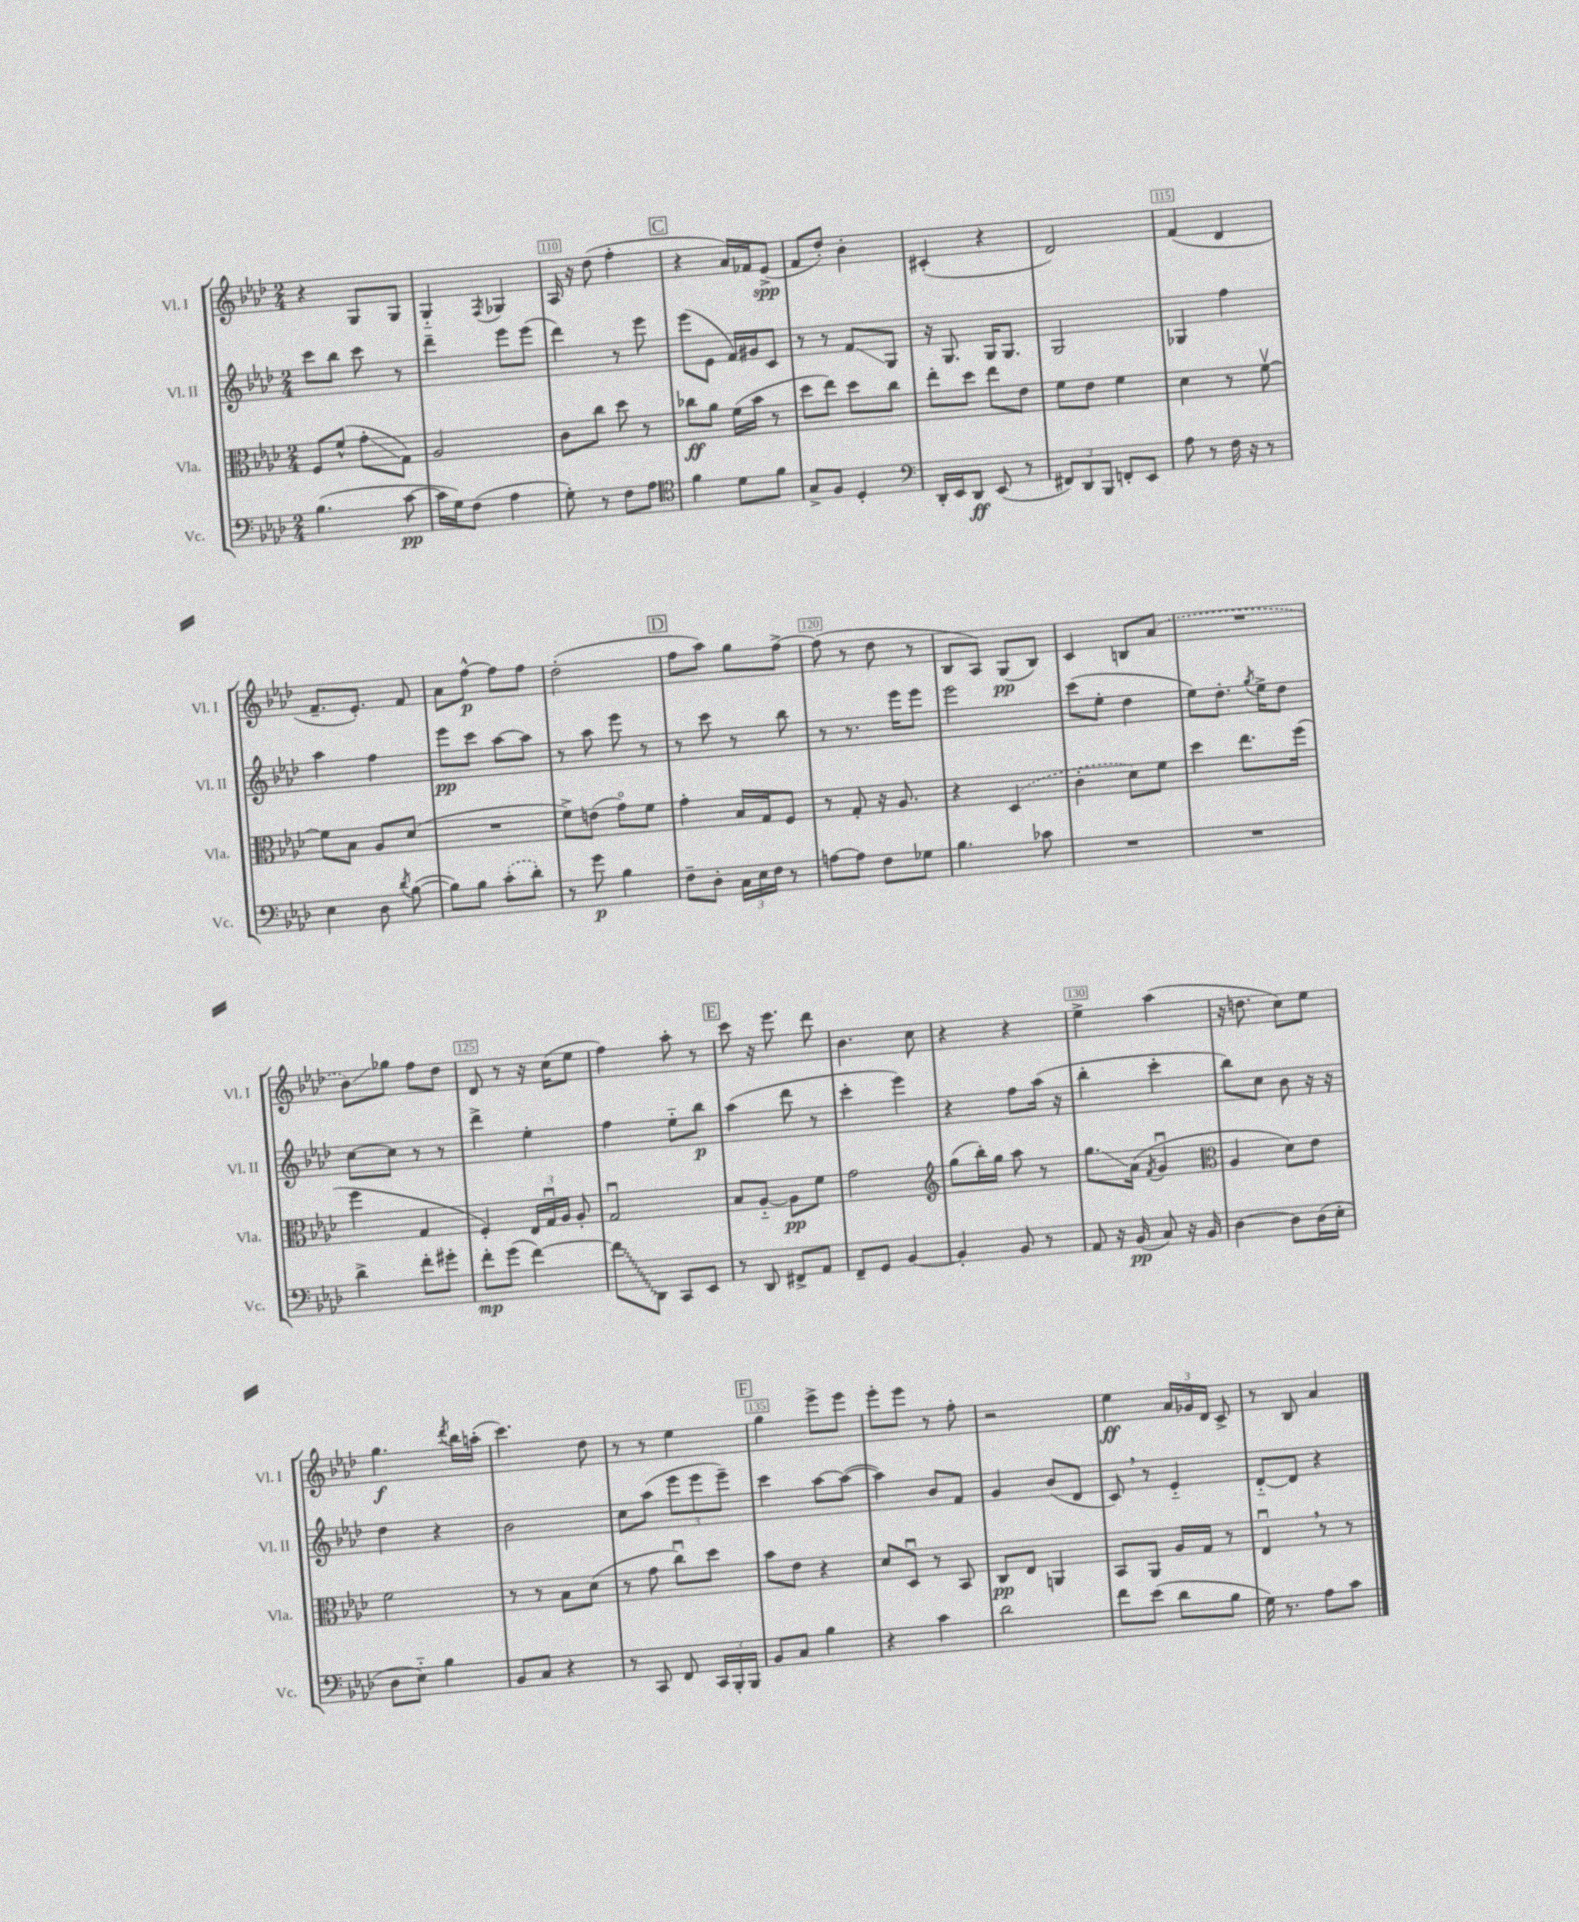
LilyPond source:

<<
\new StaffGroup <<
\new Staff = "s0" \with { instrumentName = "Vl. I" shortInstrumentName = "Vl. I" } {
    \clef treble \key aes \major \numericTimeSignature \time 2/4
    \autoBeamOff r4 g8[ g8] |
    g4-_ \acciaccatura { f8 } ges4 |
    aes16 r16 des''8( f''4-. |
    \mark \markup { \box "C" } r4 aes'16[) fes'16 ees'8]->\spp( |
    f'8[ des''8]-.) bes'4-. |
    cis'4-.( r4 |
    des'2) |
    f'4( des'4 |
    f'8.[-- ees'8.]-.) f'8 |
    aes'8[ f''8]~-^\p f''8[ f''8] |
    des''2-.( |
    \mark \markup { \box "D" } f''8[ aes''8]) g''8[ f''8]~-> |
    f''8( r8 des''8 r8 |
    bes8[ aes8]) g8[\pp( bes8]) |
    c'4 b8[ \once \slurDashed aes'8]( |
    R2 |
    bes'8[\glissando) ges''8] f''8[ des''8] |
    des'8 r8 r16 c''16[( ees''8] |
    f''4) aes''8-. r8 |
    \mark \markup { \box "E" } c'''8 r16 ees'''8. des'''8 |
    bes'4. c''8 |
    r4 r4 |
    ees''4-> aes''4( |
    r16 d''8. c''8[) ees''8] |
    g''4.\f \acciaccatura { des'''8 } bes''16[ a''16]-.( |
    c'''4.) des''8 |
    r8 r8 ees''4 |
    \mark \markup { \box "F" } g''4 ees'''8[-> ees'''8] |
    ees'''8[-. ees'''8] r8 f''8-. |
    r2 |
    ees''4\ff \tuplet 3/2 { aes'16[ ges'16 des'16] } c'8-> |
    r8 bes8 aes'4 \bar "|." |
}
\new Staff = "s1" \with { instrumentName = "Vl. II" shortInstrumentName = "Vl. II" } {
    \clef treble \key aes \major \numericTimeSignature \time 2/4
    \autoBeamOff c'''8[ bes''8] c'''8 r8 |
    des'''4-- ees'''8[ ees'''8]( |
    des'''4) r8 ees'''8 |
    \mark \markup { \box "C" } ees'''8[( ees'8] f'16[) gis'16 c'8] |
    r8 r8 f'8[\glissando g8] |
    r16 g8. g16[ g8.] |
    g2 |
    ges4 f''4 |
    aes''4 f''4 |
    ees'''8[\pp c'''8] aes''8[~ aes''8] |
    r8 aes''8 ees'''8 r8 |
    \mark \markup { \box "D" } r8 c'''8 r8 bes''8 |
    r8 r8. ees'''16[ ees'''8] |
    ees'''2 |
    c'''8[( ees''8]-. des''4 |
    ees''8[) des''8.]-. \acciaccatura { g''8 } ees''16[-> des''8] |
    c''8[~ c''8] r8 r8 |
    des'''4-> ees''4-. |
    f''4 ees''8[-_ bes''8]\p |
    \mark \markup { \box "E" } aes''4( des'''8 r8 |
    c'''4-. ees'''4) |
    r4 f''8[ aes''16]( r16 |
    bes''4-. c'''4-. |
    bes''8[) c''8] bes'8 r16 r16 |
    des''4 r4 |
    bes'2 |
    c''8[ aes''8]( \tuplet 3/2 { ees'''8[ ees'''8 ees'''8]--) } |
    \mark \markup { \box "F" } c'''4 aes''8[~ aes''8]~( |
    aes''4) bes'8[ f'8] |
    g'4 bes'8[( des'8] |
    c'8) \breathe r8 ees'4-_ |
    des'8[~-_ des'8] r4 \bar "|." |
}
\new Staff = "s2" \with { instrumentName = "Vla." shortInstrumentName = "Vla." } {
    \clef alto \key aes \major \numericTimeSignature \time 2/4
    \autoBeamOff f8[ f'8]-^( g'8[-.\glissando g8]) |
    aes2 |
    c'8[ c''8] des''8 r8 |
    \mark \markup { \box "C" } ces''8[\ff aes'8] f'16[( bes'16] r8 |
    des''8[ ees''8]) des''8[ c''8] |
    ees''8[-. des''8] ees''8[ ees'8] |
    f'8[ ees'8] f'4 |
    des'4 r8 f'8~\upbow |
    f'8[ bes8] aes8[ des'8]( |
    R2 |
    f'8[->) e'8]( g'8[\flageolet) f'8] |
    \mark \markup { \box "D" } g'4-. bes16[ g16 f8] |
    r8 g8-. r16 aes8. |
    r4 \once \slurDashed des4( |
    c'4-. des'8[) f'8] |
    des''4 ees''8.[ f''16]( |
    f''4 g4 |
    f4-.) \tuplet 3/2 { ees16[ g16\downbow aes16] } aes8-. |
    g2\downbow |
    \mark \markup { \box "E" } bes8[ aes8]~-_ aes8[\pp f'8] |
    g'2 |
    \clef treble g''8[( bes''16-.) g''16] aes''8 r8 |
    g''8.[\glissando aes'16]( \acciaccatura { f'8 } g'4\downbow |
    \clef alto aes4 des'8[) ees'8] |
    f'2 |
    r8 r8 bes8[ des'8]( |
    r8 g'8 c''8[\downbow) des''8] |
    \mark \markup { \box "F" } bes'8[ ees'8] r4 |
    des'8[ des8]\downbow r8 bes,8 |
    c8[\pp ees8] a,4 |
    bes,8[ aes,8] aes16[ g16] r8 |
    ees4\downbow \breathe r8 r8 \bar "|." |
}
\new Staff = "s3" \with { instrumentName = "Vc." shortInstrumentName = "Vc." } {
    \clef bass \key aes \major \numericTimeSignature \time 2/4
    \autoBeamOff bes4.( c'8~\pp |
    c'16[ g16) f8]( aes4 |
    g8-.) r8 f8[ aes8] |
    \mark \markup { \box "C" } \clef tenor f'4 des'8[ f'8] |
    g8[-> f8] des4-. |
    \clef bass des,16[-. ees,16 des,8]\ff ees,8( r8 |
    \tuplet 3/2 { fis,8[) des,8 bes,,8] } f,8[-. ees,8] |
    aes8 r8 f16 r16 r8 |
    ees4 des8 \acciaccatura { des'8 } bes8~( |
    bes8[) bes8] \once \slurDashed c'8[-.( des'8]-.) |
    r8 g'8\p bes4 |
    \mark \markup { \box "D" } f8[-- des8]-. \tuplet 3/2 { c16[ ees16 f16] } r8 |
    a8[~ a8] f8[ ges8] |
    bes4. ces'8 |
    R2 |
    R2 |
    des'4-> f'8[-. gis'8]-. |
    f'8[-.\mp g'8]( f'4~) |
    \once \override Glissando.style = #'zigzag f'8[\glissando des,8] c,8[ ees,8] |
    \mark \markup { \box "E" } r8 des,8 fis,8[-> aes,8] |
    f,8[-- g,8] bes,4~ |
    bes,4-. bes,8 r8 |
    aes,8 r16 bes,16\pp( c8) r16 bes,16 |
    des4~ des8[ des16( ees16]-. |
    des8[ ees8]-_) bes4 |
    bes,8[ c8] r4 |
    r8 c,8 f,8 \tuplet 3/2 { c,16[ bes,,16-. bes,,16] } |
    \mark \markup { \box "F" } bes,8[ c8] bes4 |
    r4 c'4 |
    des'2 |
    f'8[ ees'8]( des'8[ bes8] |
    g16) r8. aes8[ c'8] \bar "|." |
}
>>
>>
\layout { \context { \Score currentBarNumber = #108 \override BarNumber.break-visibility = ##(#f #t #t) barNumberVisibility = #(every-nth-bar-number-visible 5) \override BarNumber.stencil = #(make-stencil-boxer 0.1 0.3 ly:text-interface::print) } }
